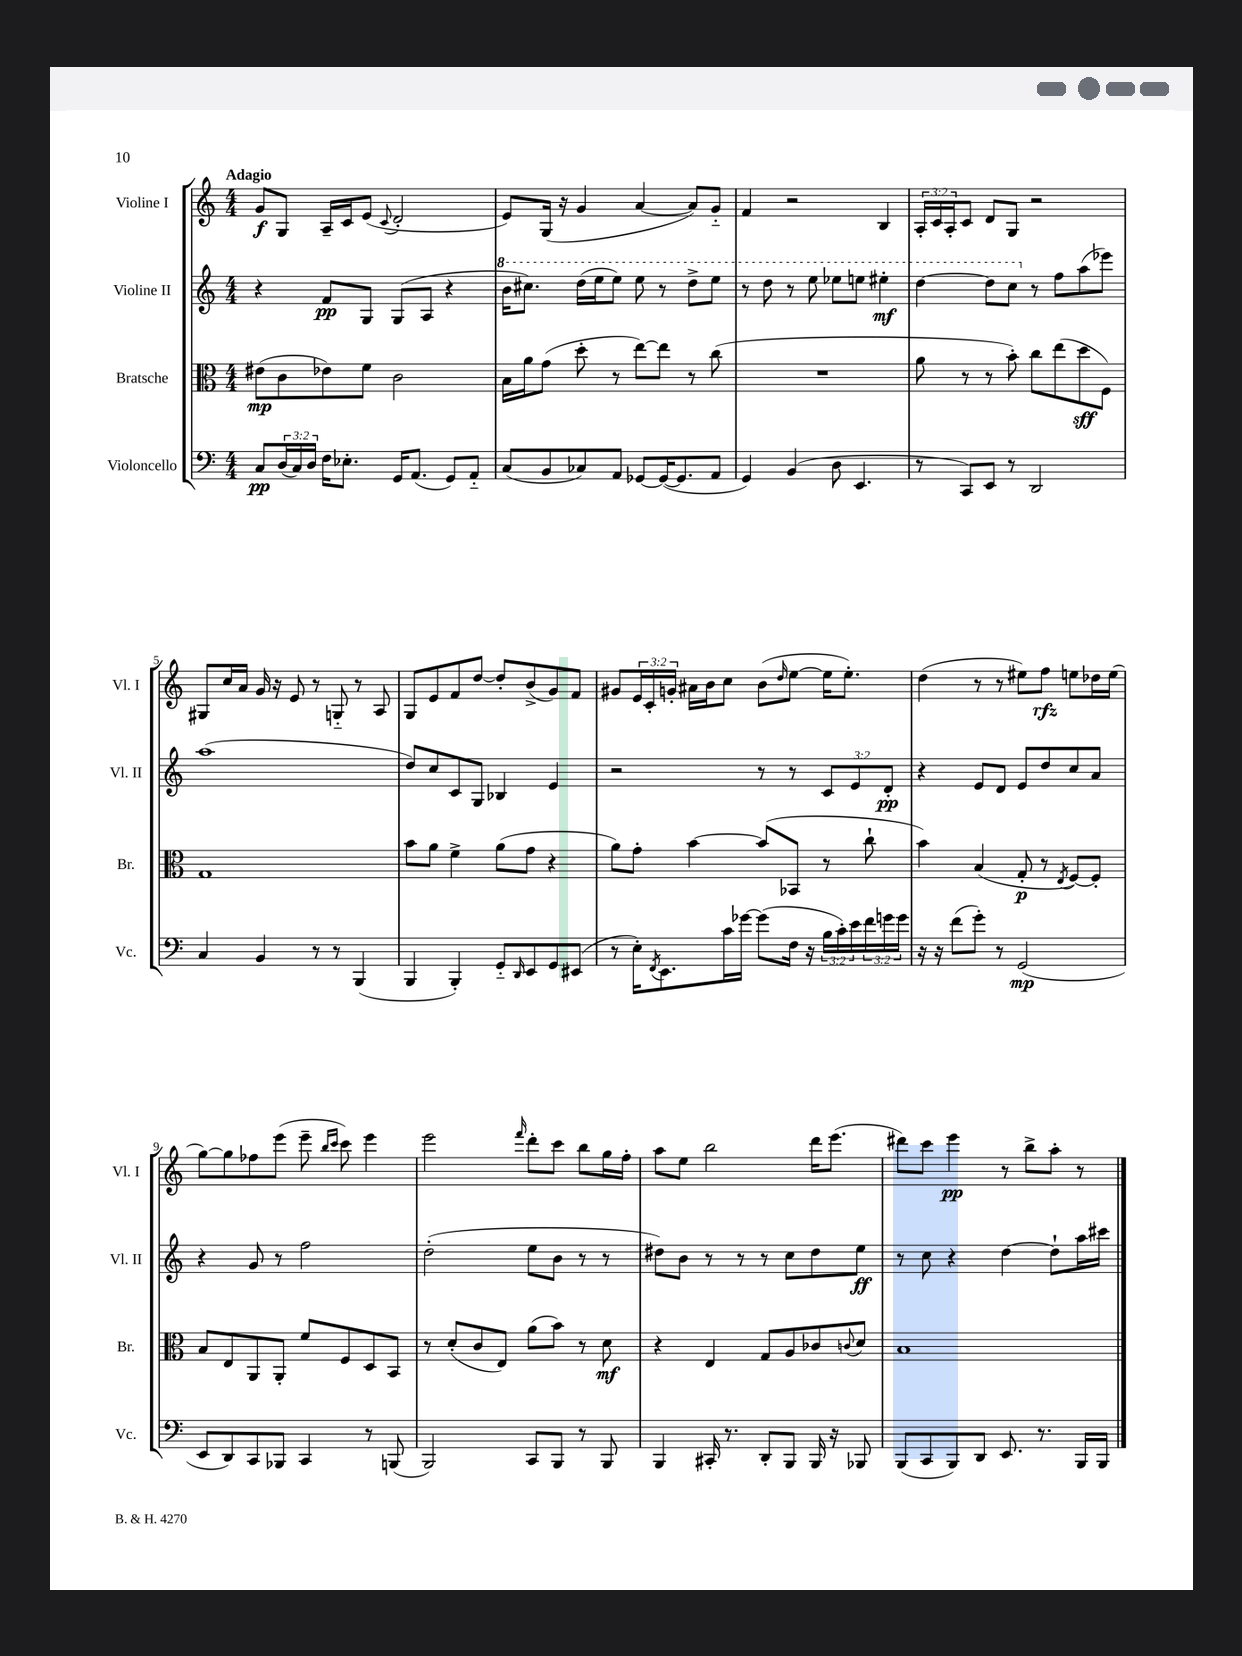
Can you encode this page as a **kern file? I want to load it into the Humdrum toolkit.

**kern	**kern	**kern	**kern
*staff4	*staff3	*staff2	*staff1
*clefF4	*clefC3	*clefG2	*clefG2
*k[]	*k[]	*k[]	*k[]
*M4/4	*M4/4	*M4/4	*M4/4
8C/L	(8e#\L	4r	8g/L
(24D/L	8c\	.	8G/J
24C/)	.	.	.
24D/JJ	.	.	.
16F\LK	8e-\)	8f/L	16A~/LL
8.E-'\J	.	.	16c/J
.	8f\J	8G/J	(8e/J
.	.	.	8qqc/
16GG/LK	2c\	(8G/L	2d'/
(8.AA/J	.	.	.
.	.	8A/J	.
8GG/L)	.	4r	.
8AA'~/J	.	.	.
=	=	=	=
(8C/L	16B\LL	16bb\LK	8e/L)
.	16a\J	8.ccc#\J)	.
8BB/	(8g\J	.	(16G/Jk
.	.	.	16r
8C-/)	8dd'\	(16ddd\LL	4g/
.	.	16eee\J	.
8AA/J	8r	8eee\J)	.
[8GG-/L	[8ee\L)	8eee\	[4a/
(16GG-/_K	8ee\]J	8r	.
8.GG-/]	.	.	.
.	8r	8ddd^\L	8a/]L)
8AA/J	(8cc\	8eee\J	8g'~/J
=	=	=	=
4GG/)	1r	8r	4f/
.	.	8ddd\	.
(4BB/	.	8r	2r
.	.	8eee\	.
8D\	.	8eee-\L	.
4.EE/	.	8eee\J	.
.	.	4eee#'\	4B/
=	=	=	=
8r	8a\	[4ddd\	24A'/LL
.	.	.	24c/
.	.	.	24A'/J
8CC/L)	8r	.	8c/J
8EE/J	8r	8ddd\]L	8d/L
8r	8b'\)	8ccc\J	8G/J
2DD/	8cc\L	8r	2r
.	(8ee\	8ff\L	.
.	8dd\	(8aa\	.
.	8F\J)	8eee-\J)	.
=	=	=	=
4C/	1G	(1aa	8G#/L
.	.	.	16cc/L
.	.	.	16a/JJ
4BB/	.	.	16g/
.	.	.	16r
.	.	.	8e/
8r	.	.	8r
8r	.	.	8G'~/
(4BBB/	.	.	8r
.	.	.	8A/
=	=	=	=
4BBB/	8b\L	8dd/L)	8G/L
.	8a\J	8cc/	8e/
4BBB'/)	4f^\	8c/	8f/
.	.	8G/J	[8dd/J
8GG'~/L	(8a\L	4B-/	8dd'/]L
16qqDD/	.	.	.
8EE/	8g\J	.	(8b^/
8GG/	4r	4e/	8g/)
(8EE#/J	.	.	8f/J
=	=	=	=
8r	8a\L)	2r	8g#/L
16E'\LK)	8g'\J	.	24e/L
.	.	.	24c'/
8qFF/	.	.	.
8.EE\	.	.	.
.	.	.	24g'/JJ
.	[4b\	.	16a#\LL
.	.	.	16b\J
16c\L	.	.	8cc\J
[16g-\JJ	.	.	.
(8g-\]L	(8b/]L	8r	(8b\L
.	.	.	16qqdd/
16F\Jk	8BB-/J	8r	[8ee\J
16r	.	.	.
24B\LL	8r	12c/L	16ee\]LK
24c'\)	.	.	.
.	.	.	8.ee'\J)
24e\	.	12e/	.
24f\	8cc`\	.	.
24g\	.	12d'/J	.
24g\JJ	.	.	.
=	=	=	=
16r	4b\)	4r	(4dd\
16r	.	.	.
(8f\L	.	.	.
8g'\J)	(4B/	8e/L	8r
8r	.	8d/J	8r
(2GG/	8G'/	8e/L	8ee#\L)
.	8r	8dd/	8ff\J
.	8qE/	.	.
.	[8F/L)	8cc/	8ee\L
.	8F'/]J	8a/J	16dd-\L
.	.	.	(16ee\JJ
=	=	=	=
8EE/L	8B/L	4r	[8gg\L)
8DD/)	8E/	.	8gg\]
8CC/	8AA/	8g/	8ff-\
8BBB-/J	8AA'/J	8r	(8eee\J
4CC/	8f/L	2ff\	8eee~\
.	.	.	16qqbb/LL
.	.	.	16qqccc/JJ
.	8F/	.	8ccc\)
8r	8D/	.	4eee\
(8BBB/	8BB/J	.	.
=	=	=	=
2BBB/)	8r	(2dd'\	2eee\
.	(8d'/L	.	.
.	8c/	.	.
.	8E/J)	.	.
.	.	.	16qqfff/
8CC/L	(8a\L	8ee\L	8ddd'\L
8BBB/J	8b\J)	8b\J	8ccc\J
8r	8r	8r	8bb\L
8BBB/	8d\	8r	16gg\L
.	.	.	16ff'\JJ
=	=	=	=
4BBB/	4r	8dd#\L)	8aa\L
.	.	8b\J	8ee\J
16CC#'/	4E/	8r	2bb\
8.r	.	.	.
.	.	8r	.
8DD'/L	8G/L	8r	.
8BBB/J	8A/	8cc\L	.
16BBB/	8c-/	8dd#\	16ddd\LK
16r	.	.	(8.eee\J
.	8qqc/	.	.
8BBB-/	8d/J	8ee\J	.
=	=	=	=
(8BBB/L	1B	8r	8ddd#\L)
8CC/	.	8cc\	8ccc\J
8BBB/)	.	4r	4eee\
8DD/J	.	.	.
8.EE/	.	[4dd\	8r
.	.	.	8bb^\L
8.r	.	.	.
.	.	8dd`\]L	8aa'\J
16BBB/LL	.	16aa\L	8r
16BBB/JJ	.	16ccc#\JJ	.
==	==	==	==
*-	*-	*-	*-
